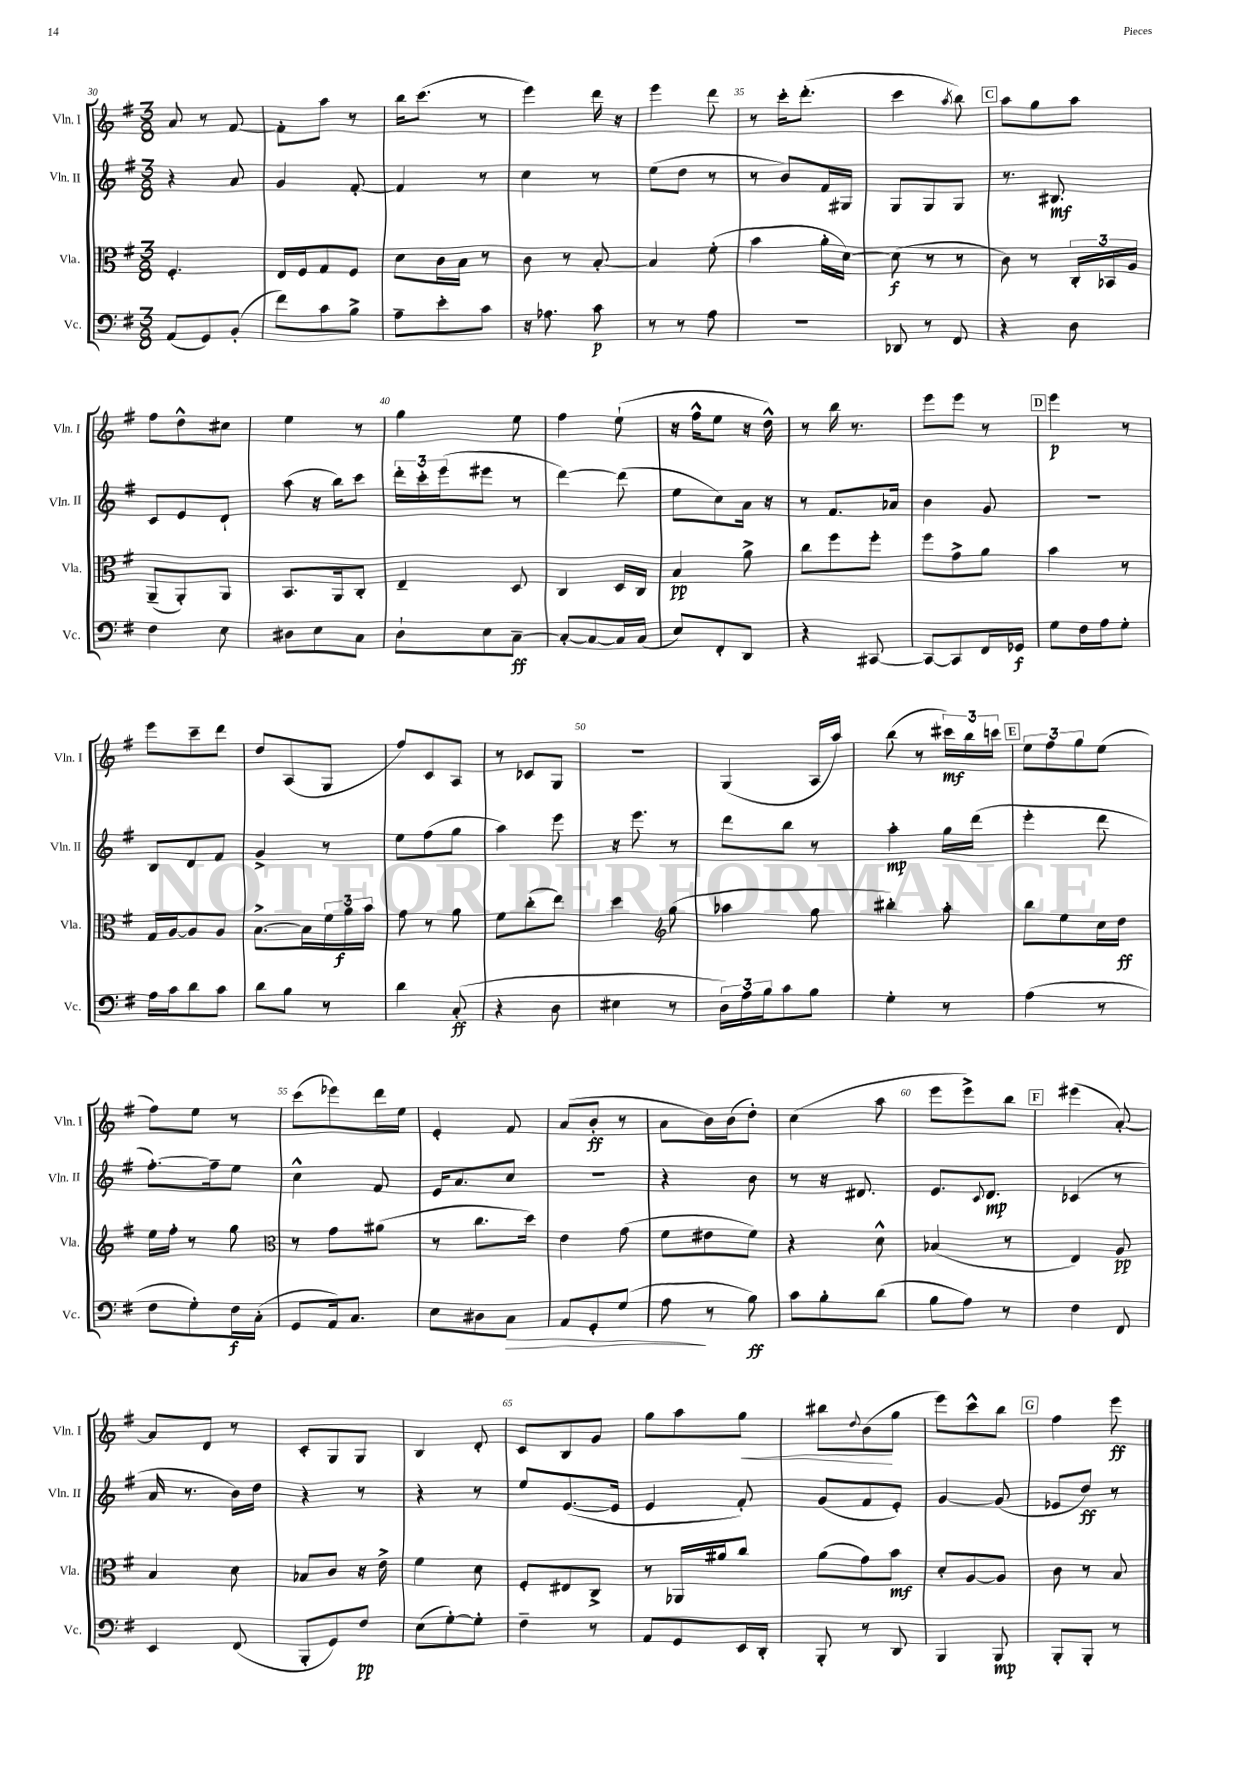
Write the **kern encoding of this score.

**kern	**kern	**kern	**kern
*staff4	*staff3	*staff2	*staff1
*clefF4	*clefC3	*clefG2	*clefG2
*k[f#]	*k[f#]	*k[f#]	*k[f#]
*M3/8	*M3/8	*M3/8	*M3/8
(8AA/L	4.F#'/	4r	8a/
8GG/)	.	.	8r
(8BB'/J	.	8a/	[8f#/
=	=	=	=
8f#\L)	16E/LL	4g/	8f#'\]L
.	16F#/J	.	.
8c\	8G/	.	8aa\J
8B^\J	8F#/J	[8f#'/	8r
=	=	=	=
8A~\L	8d\L	4f#/]	16bb\LK
.	.	.	(8.ccc\J
8e'\	16c\L	.	.
.	16B\JJ	.	.
8c\J	8r	8r	8r
=	=	=	=
16r	8c\	4cc\	4eee\)
8.A-\	.	.	.
.	8r	.	.
8c\	[8B'/	8r	16ddd\
.	.	.	16r
=	=	=	=
8r	4B/]	(8ee\L	4eee\
8r	.	8dd\J	.
8A\	(8f#'\	8r	8ddd\
=	=	=	=
4.r	4b\	8r	8r
.	.	8b/L)	16ccc'\LK
.	.	.	(8.ddd'\J
.	16a'\LL	16f#/L	.
.	[16d\JJ)	16G#/JJ	.
=	=	=	=
8DD-/	(8d\]	8G/L	4ccc\
8r	8r	8G/	.
.	.	.	8qaa/
8FF#/	8r	8G/J	8bb\)
=	=	=	=
4r	8c\)	8.r	8aa\L
.	8r	.	8gg\
.	.	8.B#/	.
8D\	24C'/LL	.	8aa\J
.	24BB-/	.	.
.	24A/JJ	.	.
=	=	=	=
4F#\	(8AA~/L	8c/L	8ff#\L
.	8AA'/)	8e/	8dd^^\
8E\	8AA/J	8d`/J	8cc#\J
=	=	=	=
8D#\L	8.BB/L	(8aa\	4ee\
8E\	.	16r	.
.	16AA/k	16bb\LK)	.
8C\J	8C'/J	8ccc\J	8r
=	=	=	=
8D`\L	4E~/	24ddd'\LL	4gg\
.	.	24ccc'\	.
.	.	(24eee\J	.
8E\	.	8eee#\J	.
[8C~\J	8D/	8r	8ee\
=	=	=	=
8C'/_L	4C/	[4ddd\)	4ff#\
8C/_	.	.	.
16C/]L	16D/LL	(8ddd\]	(8ee`\
(16C/JJ	16C/JJ	.	.
=	=	=	=
8E/L)	4B/	8ee\L	16r
.	.	.	16ff#^^\LK
8FF#'/	.	8cc\)	8ee\J
8DD/J	8a^\	16a\Jk	16r
.	.	16r	16dd^^\)
=	=	=	=
4r	8cc\L	8r	8r
.	8ff#\	8.f#/L	16bb\
.	.	.	8.r
[8CC#/	8ff#'\J	.	.
.	.	16a-/Jk	.
=	=	=	=
8CC#/_L	8ff#\L	4b\	8eee\L
8CC#/]	8g^\	.	8eee\J
16FF#/L	8a\J	8g/	8r
16GG-/JJ	.	.	.
=	=	=	=
8G\L	4b\	4.r	4eee\
16F#\L	.	.	.
16A\J	.	.	.
8G'\J	8r	.	8r
=	=	=	=
16A\LL	16G/LL	8B/L	8eee\L
16c\J	[16A/J	.	.
8d\	8A/]	8d/	8ccc~\
8c\J	8A/J	8f#/J	8ddd\J
=	=	=	=
8d\L	[8.B^\L	4g^/	8dd/L
8B\J	.	.	(8A/
.	16B\]L	.	.
8r	24f#\	8r	8G/J
.	24a\	.	.
.	24b\JJ	.	.
=	=	=	=
4d\	8g\	8ee\L	8ff#/L)
.	8r	(8ff#\	8c/
(8C'/	8a\	8gg\J	8A/J
=	=	=	=
4r	8f#\L	4aa\)	8r
.	(8cc'\	.	8c-/L
8D\	8ee\J)	8eee\	8G/J
=	=	=	=
4E#\	4dd\	16r	4.r
.	.	8.eee\	.
*	*clefG2	*	*
8r	(8gg\	8r	.
=	=	=	=
24D\LL)	4aa-\	8ddd\L	(4G/
24A\	.	.	.
24B\J	.	.	.
8c\	.	8bb\J	.
8B\J	8gg\	8r	16A/LL
.	.	.	16aa/JJ)
=	=	=	=
4G'\	4bb#'\)	4aa'\	(8bb\
.	.	.	8r
8r	8aa'\	16gg\LL	24ccc#\LL)
.	.	.	24bb\
.	.	(16ddd\JJ	.
.	.	.	24ccc\JJ
=	=	=	=
(4A\	8bb\L	4eee'\	12ee\L
.	.	.	12ff#\
.	8ee\	.	.
.	.	.	12gg\
8r	16cc\L	8ddd\	(8ee\J
.	16dd\JJ	.	.
=	=	=	=
8F#\L	16ee\LL	[8.ff#'\L)	8ff#\L)
.	16ff#'\JJ	.	.
8G'\)	8r	.	8ee\J
.	.	16ff#~\]k	.
16F#\L	8gg\	8ee\J	8r
(16C'\JJ	.	.	.
=	=	=	=
*	*clefC3	*	*
8GG/L	8r	4cc^^\	(8ccc\L
16AA/k)	8g\L	.	8eee-\)
8.C/J	.	.	.
.	(8a#\J	8f#/	16ddd\L
.	.	.	16ee\JJ
=	=	=	=
8E\L	8r	16e/LK	4e'/
.	.	8.a/	.
8D#\	8.cc\L	.	.
8C\J	.	8cc/J	8f#/
.	16dd\Jk)	.	.
=	=	=	=
8AA/L	4e\	4.r	(8a/L
8GG'/	.	.	8b'/J
(8G/J	(8g\	.	8r
=	=	=	=
8A\	8f#\L	4r	8a\L
8r	8e#\	.	16b\L)
.	.	.	(16b\J
8B\)	8f#\J)	8b\	8dd'\J)
=	=	=	=
8c\L	4r	8r	(4cc\
8B'\	.	16r	.
.	.	8.d#/	.
(8d\J	8d^^\	.	8aa\
=	=	=	=
8B\L	(4B-/	8.e/L	8eee\L
8A\J)	.	.	8eee^\)
.	.	8qqc/	.
.	.	8.d/J	.
8r	8r	.	8bb\J
=	=	=	=
4F#\	4E/)	(4c-/	(4eee#\
8FF#/	8A/	8r	[8a'/)
=	=	=	=
4EE/	4B/	16a/	8a/]L
.	.	8.r	.
.	.	.	8d/J
(8FF#/	8d\	16b\LL)	8r
.	.	16dd\JJ	.
=	=	=	=
8BBB'/L	8B-/L	4r	8c'/L
8GG/)	8c/J	.	8G/
8F#/J	16r	8r	8G/J
.	16e^\	.	.
=	=	=	=
(8E\L	4f#\	4r	4B/
[8G'\)	.	.	.
8G'\]J	8d\	8r	8d'/
=	=	=	=
4F#~\	8F#'/L	8ee/L	8c/L
.	8E#/	([8.e/	8B/
8r	8C^/J	.	8g/J
.	.	16e/]Jk	.
=	=	=	=
8AA/L	8r	4e/	8gg\L
8GG/	16AA-/LL	.	8aa\
.	16a#/J	.	.
16EE/L	8cc/J	8f#'/)	8gg\J
16DD'/JJ	.	.	.
=	=	=	=
8BBB'/	(8a\L	(8g/L	8bb#\L
.	.	.	8qqdd/
8r	8g\)	8f#/	(8b\
8DD/	8b\J	8e'/J)	8gg\J
=	=	=	=
4BBB/	8d'/L	[4g/	8eee\L)
.	[8A/	.	8ccc^^\
8BBB/	8A/]J	(8g/]	8bb\J
=	=	=	=
8BBB'/L	8c\	8e-/L	4ff#\
8BBB'/J	8r	8dd/J)	.
8r	8B/	8r	8eee\
==	==	==	==
*-	*-	*-	*-
